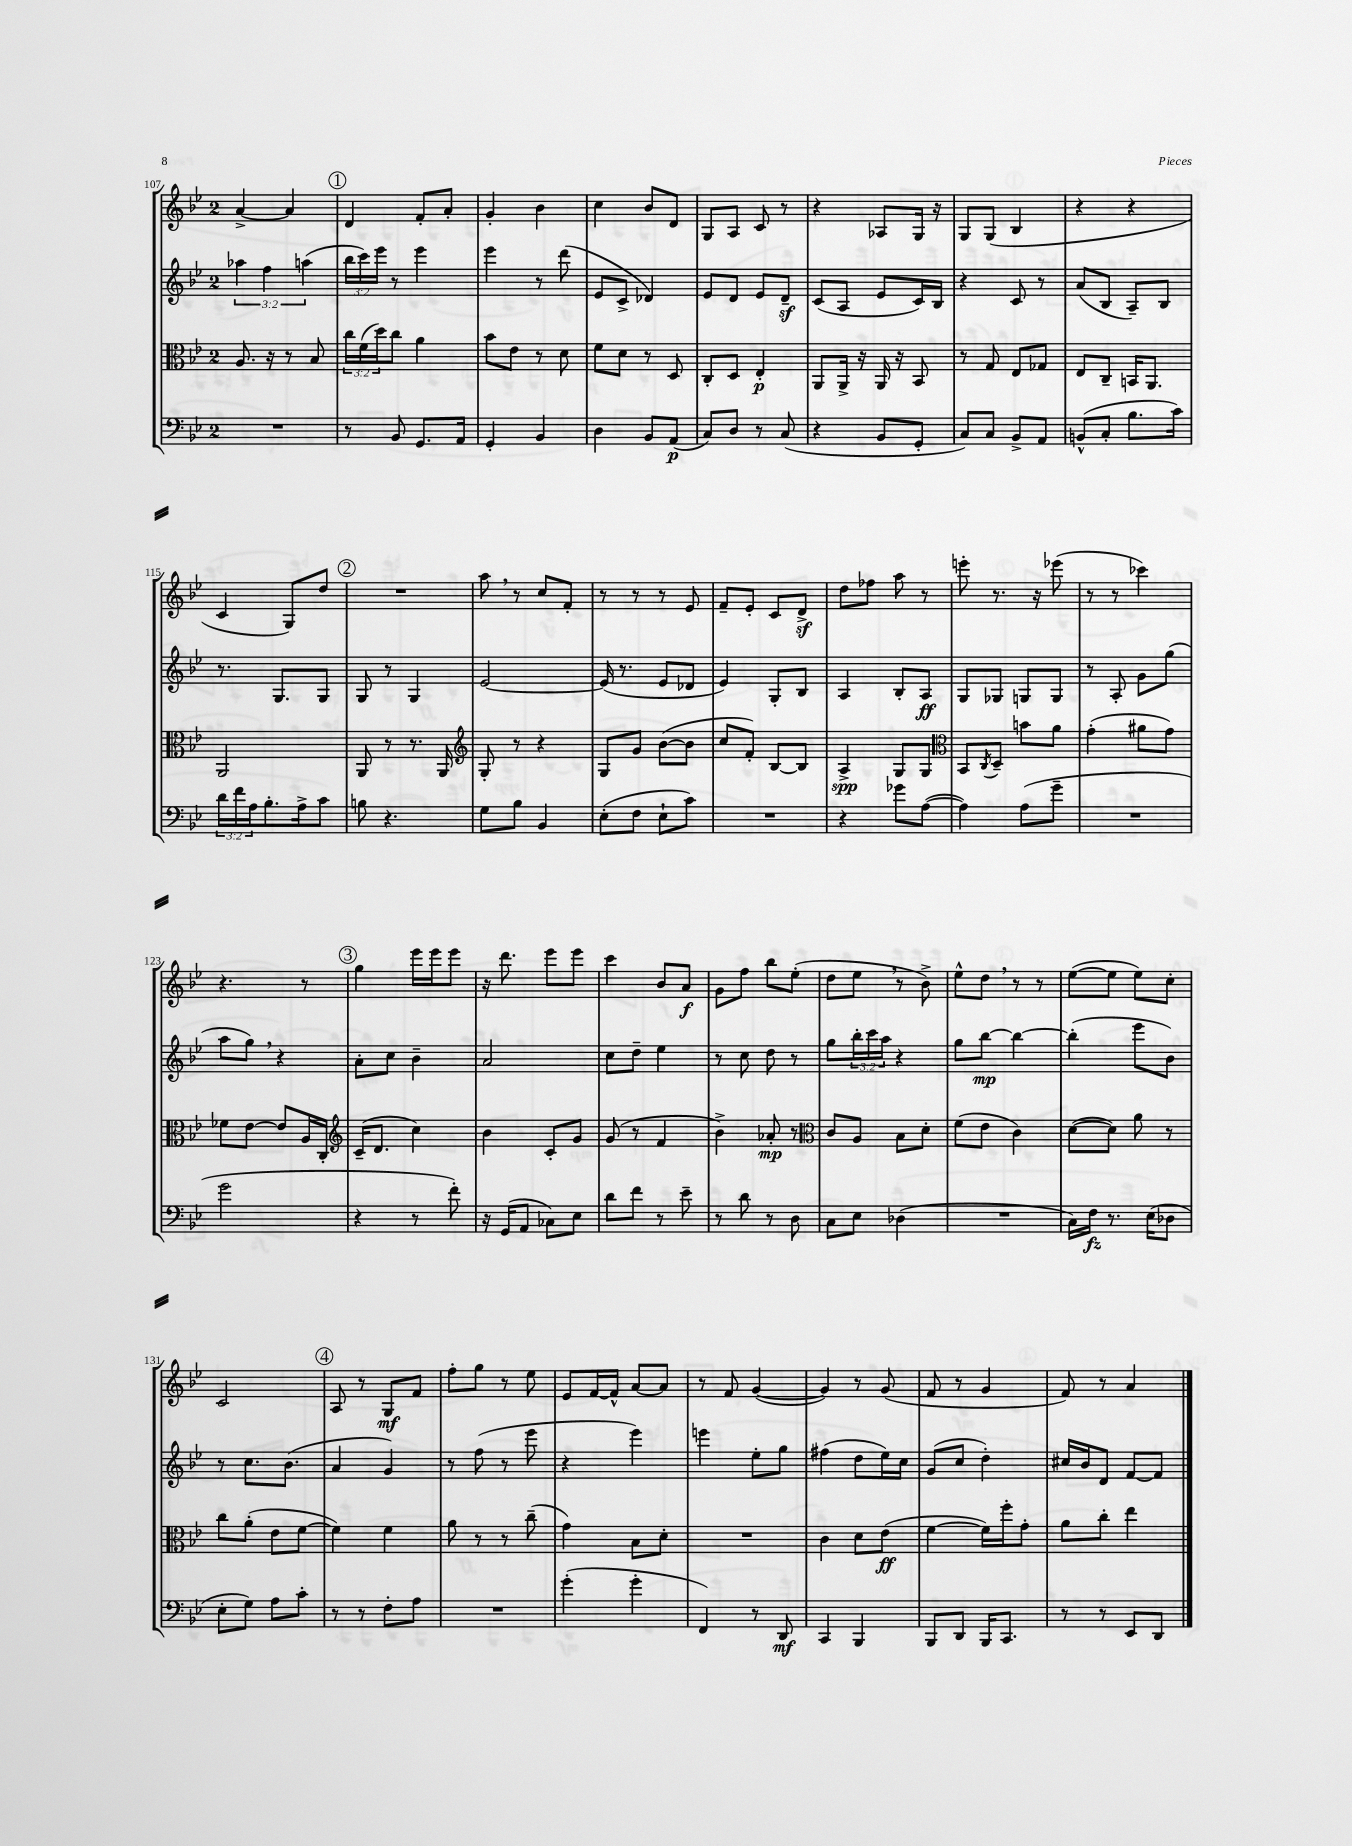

**kern	**kern	**kern	**kern
*staff4	*staff3	*staff2	*staff1
*clefF4	*clefC3	*clefG2	*clefG2
*k[b-e-]	*k[b-e-]	*k[b-e-]	*k[b-e-]
*M2/4	*M2/4	*M2/4	*M2/4
2r	8.A	6aa-	[4a^
.	.	6ff	.
.	16r	.	.
.	8r	.	4a]
.	.	(6aa	.
.	8B-	.	.
=	=	=	=
8r	24cc	24bb-	4d
.	(24f	24ccc)	.
.	24dd)	24eee-	.
8BB-	8cc	8r	.
8.GG	4a	4eee-	8f'
.	.	.	8a'
16AA	.	.	.
=	=	=	=
4GG'	8b-	4eee-	4g'
.	8e-	.	.
4BB-	8r	8r	4b-
.	8d	(8ddd	.
=	=	=	=
4D	8f	8e-	4cc
.	8d	8c^	.
8BB-	8r	4d-)	8b-
(8AA	8D	.	8d
=	=	=	=
8C)	8C'	8e-	8G
8D	8D	8d	8A
8r	4E-'	8e-	8c
(8C	.	8d~	8r
=	=	=	=
4r	8AA	(8c	4r
.	16AA^	8A	.
.	16r	.	.
8BB-	16AA	8e-	8A-
.	16r	.	.
8GG'	8BB-	16c)	16G
.	.	16B-	16r
=	=	=	=
8C)	8r	4r	8G
8C	8G	.	(8G
8BB-^	8E-	8c	4B-
8AA	8G-	8r	.
=	=	=	=
(8BB^^	8E-	(8a	4r
8C'	8C~	8B-	.
8.B-	16BB	8A~)	4r
.	8.AA	.	.
.	.	8B-	.
16c)	.	.	.
=	=	=	=
24d	2AA	8.r	4c
24f	.	.	.
24A	.	.	.
8.B-'	.	.	.
.	.	8.G	.
.	.	.	8G)
16A^	.	.	.
8c	.	8G	8dd
=	=	=	=
8B	8AA	8G	2r
4.r	8r	8r	.
.	8.r	4G	.
.	16AA	.	.
=	=	=	=
*	*clefG2	*	*
8G	8G'	[2e-	8aa
8B-	8r	.	8r
4BB-	4r	.	8cc
.	.	.	8f'
=	=	=	=
(8E-'	8G	(16e-]	8r
.	.	8.r	.
8F	8g	.	8r
8E-`	([8b-	8e-	8r
8c)	8b-]	8d-	8e-
=	=	=	=
2r	8cc	4e-)	8f~
.	8f')	.	8e-'
.	[8B-	8G'	8c
.	8B-]	8B-	8d^
=	=	=	=
4r	4A^	4A	8dd
.	.	.	8ff-
8g-	8G	8B-'	8aa
([8A	8G	8A	8r
=	=	=	=
*	*clefC3	*	*
4A])	8BB-	8G	8eee'
.	8qC	.	.
.	8D~	8G-	8.r
(8A	8b	8G	.
.	.	.	16r
8g~	8a	8G	(8eee-
=	=	=	=
2r	(4g'	8r	8r
.	.	8A'	8r
.	8a#	8g	4ccc-)
.	8g)	(8gg	.
=	=	=	=
2g	8f-	8aa	4.r
.	[8e-	8gg)	.
.	8e-]	4r	.
.	16A	.	8r
.	16C'	.	.
=	=	=	=
*	*clefG2	*	*
4r	(16c~	8a'	4gg
.	8.d	.	.
.	.	8cc	.
8r	4cc)	4b-~	16eee-
.	.	.	16eee-
8f')	.	.	8eee-
=	=	=	=
16r	4b-	2a	16r
(16GG	.	.	8.ddd
8AA	.	.	.
8C-)	8c'	.	8eee-
8E-	8g	.	8eee-
=	=	=	=
8d	(8g	8cc	4ccc
8f	8r	8dd~	.
8r	4f	4ee-	8b-
8e-~	.	.	8a
=	=	=	=
8r	4b-^)	8r	8g
8d	.	8cc	8ff
8r	8a-'	8dd	8bb-
8D	8r	8r	(8ee-'
=	=	=	=
*	*clefC3	*	*
8C	8c	8gg	8dd
8E-	8A	24bb-'	8ee-
.	.	24ccc	.
.	.	24aa	.
(4D-	8B-	4r	8r
.	8d'	.	8b-^)
=	=	=	=
2r	(8f	8gg	8ee-^^
.	8e-	[8bb-	8dd
.	4c)	4bb-_	8r
.	.	.	8r
=	=	=	=
16C)	([8d	(4bb-']	([8ee-
16F	.	.	.
8.r	8d])	.	8ee-]
.	8a	8eee-	8ee-)
(16E-	.	.	.
8D-	8r	8b-)	8cc'
=	=	=	=
8E-'	8cc	8r	2c
8G)	(8a'	8.cc	.
8A	8e-	.	.
.	.	(8.b-	.
8c'	[8f	.	.
=	=	=	=
8r	4f])	4a	8A
8r	.	.	8r
8F'	4f	4g)	8G
8A	.	.	8f
=	=	=	=
2r	8a	8r	8ff'
.	8r	(8ff	8gg
.	8r	8r	8r
.	(8cc~	8eee-	8ee-
=	=	=	=
(4g'	4g)	4r	8e-
.	.	.	[16f
.	.	.	16f^^]
4g'	8B-	4eee-)	[8a
.	8d'	.	8a]
=	=	=	=
4FF)	2r	4eee	8r
.	.	.	8f
8r	.	8ee-'	([4g
8DD	.	8gg	.
=	=	=	=
4CC	4c	(4ff#	4g])
4BBB-	8d	8dd	8r
.	(8e-	16ee-)	(8g
.	.	16cc	.
=	=	=	=
8BBB-	[4f	(8g	8f
8DD	.	8cc	8r
16BBB-	16f])	4dd')	4g
8.CC	16ff'	.	.
.	8g'	.	.
=	=	=	=
8r	8a	16cc#	8f)
.	.	16b-	.
8r	8cc'	8d	8r
8EE-	4ee-	[8f	4a
8DD	.	8f]	.
==	==	==	==
*-	*-	*-	*-
